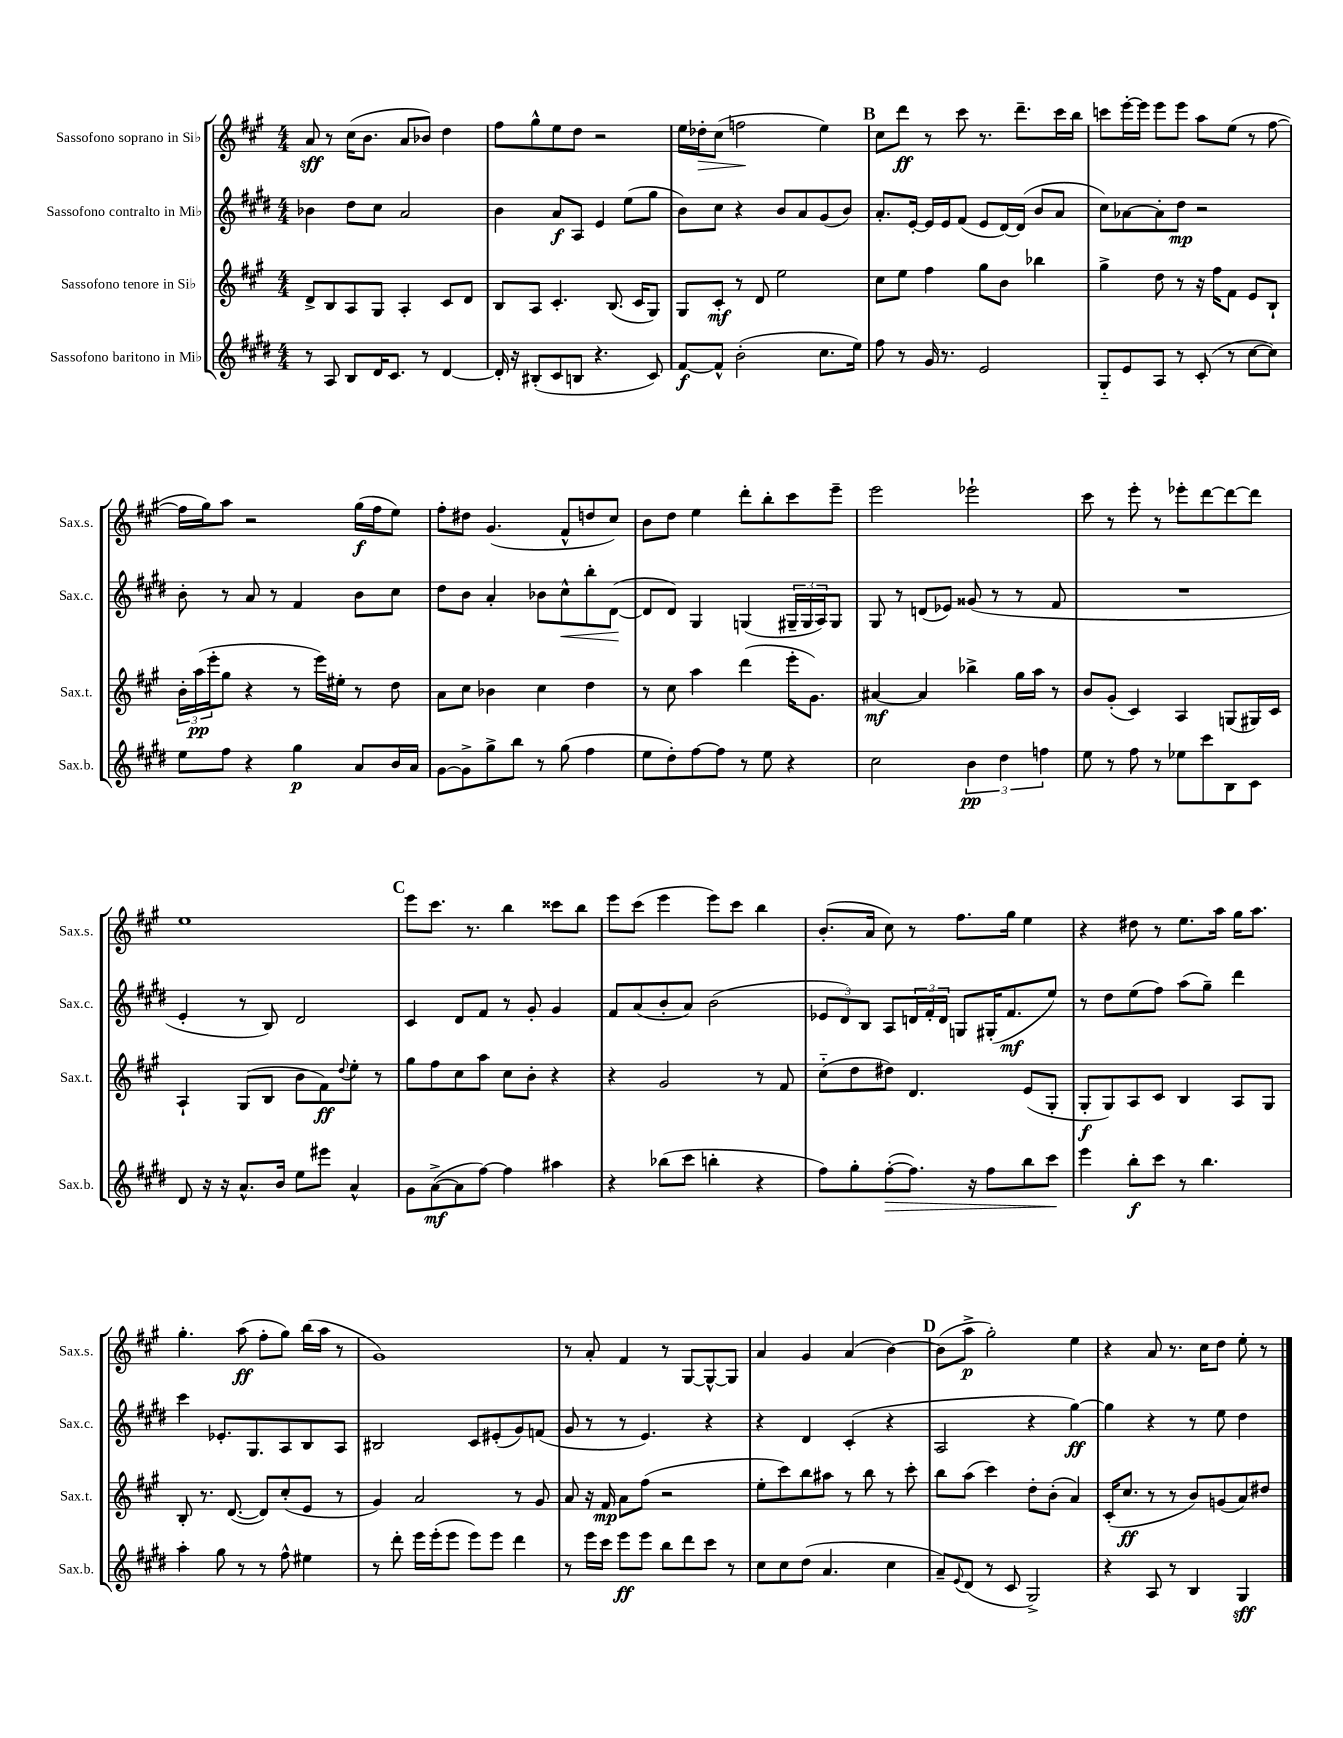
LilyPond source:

<<
\new StaffGroup <<
\new Staff = "s0" \with { instrumentName = "Sassofono soprano in Sib" shortInstrumentName = "Sax.s." } {
    \clef treble \key a \major \numericTimeSignature \time 4/4
    a'8\sff r8 cis''16( b'8. a'8 bes'8) d''4 |
    fis''8 gis''8-^ e''8 d''8 r2 |
    e''16 des''16-.\> cis''8( f''2\! e''4) |
    \mark \markup { \bold "B" } cis''8 d'''8\ff r8 cis'''8 r8. d'''8.-- cis'''16 b''16 |
    c'''8 e'''16~-. e'''16 e'''8 e'''8 a''8 e''8( r8 fis''8~ |
    fis''16 gis''16) a''8 r2 gis''16\f( fis''16 e''8) |
    fis''8-. dis''8 gis'4.( fis'8-^ d''8 cis''8) |
    b'8 d''8 e''4 d'''8-. b''8-. cis'''8 e'''8-- |
    e'''2 ees'''2-! |
    cis'''8 r8 e'''8-. r8 ees'''8-. d'''8~ d'''8~ d'''8 |
    e''1 |
    \mark \markup { \bold "C" } e'''8 cis'''8. r8. b''4 cisis'''8 b''8 |
    e'''8 cis'''8( e'''4 e'''8) cis'''8 b''4 |
    b'8.-.( a'16 cis''8) r8 fis''8. gis''16 e''4 |
    r4 dis''8 r8 e''8. a''16 gis''16 a''8. |
    gis''4.-. a''8\ff( fis''8-. gis''8) b''16( a''16 r8 |
    gis'1) |
    r8 a'8-. fis'4 r8 gis8~ gis8~-^ gis8 |
    a'4 gis'4 a'4( b'4~) |
    \mark \markup { \bold "D" } b'8( a''8->\p gis''2-.) e''4 |
    r4 a'8 r8. cis''16 d''8 e''8-. r8 \bar "|." |
}
\new Staff = "s1" \with { instrumentName = "Sassofono contralto in Mib" shortInstrumentName = "Sax.c." } {
    \clef treble \key e \major \numericTimeSignature \time 4/4
    bes'4 dis''8 cis''8 a'2 |
    b'4 a'8\f a8 e'4 e''8( gis''8 |
    b'8) cis''8 r4 b'8 a'8 gis'8( b'8) |
    \mark \markup { \bold "B" } a'8.-. e'16~-. e'16 e'16 fis'8( e'8 dis'16~) dis'16( b'8 a'8 |
    cis''8) aes'8~ aes'8-. dis''8\mp r2 |
    b'8-. r8 a'8 r8 fis'4 b'8 cis''8 |
    dis''8 b'8 a'4-. bes'8 cis''8-^\< b''8-. dis'8~\!( |
    dis'8 dis'8) gis4 g4( \tuplet 3/2 { gis16-- gis16 a16) } gis8 |
    gis8 r8 d'8( ees'8) gisis'8( r8 r8 fis'8 |
    R1 |
    e'4-. r8 b8) dis'2 |
    \mark \markup { \bold "C" } cis'4 dis'8 fis'8 r8 gis'8-. gis'4 |
    fis'8 a'8( b'8-. a'8) b'2( |
    \tuplet 3/2 { ees'8 dis'8) b8 } a8 \tuplet 3/2 { d'16 fis'16-. d'16 } g8 gis16-.( fis'8.\mf e''8) |
    r8 dis''8 e''8( fis''8) a''8( gis''8--) dis'''4 |
    cis'''4 ees'8.-. gis8. a8 b8 a8 |
    bis2 cis'8 eis'8-.( gis'8) f'8( |
    gis'8 r8 r8 e'4.) r4 |
    r4 dis'4 cis'4-.( r4 |
    \mark \markup { \bold "D" } a2 r4 gis''4~\ff) |
    gis''4 r4 r8 e''8 dis''4 \bar "|." |
}
\new Staff = "s2" \with { instrumentName = "Sassofono tenore in Sib" shortInstrumentName = "Sax.t." } {
    \clef treble \key a \major \numericTimeSignature \time 4/4
    d'8-> b8 a8 gis8 a4-. cis'8 d'8 |
    b8 a8 cis'4.-. b8.( cis'16 gis8) |
    gis8 cis'8-.\mf r8 d'8 e''2 |
    \mark \markup { \bold "B" } cis''8 e''8 fis''4 gis''8 b'8 bes''4 |
    gis''4-> d''8 r8 r16 fis''16 fis'8 e'8 b8-! |
    \tuplet 3/2 { b'16-. a''16\pp( e'''16-. } gis''8 r4 r8 e'''16) eis''16-. r8 d''8 |
    a'8 cis''8 bes'4 cis''4 d''4 |
    r8 cis''8 a''4 d'''4( e'''16-. gis'8.) |
    ais'4~\mf ais'4 bes''4-> gis''16 a''16 r8 |
    b'8 gis'8-.( cis'4) a4 g8( gis16) cis'16 |
    a4-! gis8( b8 b'8 fis'8\ff) \appoggiatura { d''8 } e''8-. r8 |
    \mark \markup { \bold "C" } gis''8 fis''8 cis''8 a''8 cis''8 b'8-. r4 |
    r4 gis'2 r8 fis'8 |
    cis''8-_( d''8 dis''8) d'4. e'8( gis8-. |
    gis8-.\f gis8) a8 cis'8 b4 a8 gis8 |
    b8-. r8. d'8.~( d'8) cis''8-.( e'8 r8 |
    gis'4) a'2 r8 gis'8 |
    a'8 r16 fis'16\mp a'8 fis''8( r2 |
    e''8-. cis'''8) b''8 ais''8 r8 b''8 r8 cis'''8-. |
    \mark \markup { \bold "D" } b''8 a''8( cis'''4) d''8-. b'8-.( a'4) |
    cis'16-.( cis''8.\ff r8 r8 b'8) g'8( a'8) dis''8 \bar "|." |
}
\new Staff = "s3" \with { instrumentName = "Sassofono baritono in Mib" shortInstrumentName = "Sax.b." } {
    \clef treble \key e \major \numericTimeSignature \time 4/4
    r8 a8 b8 dis'16 cis'8. r8 dis'4~ |
    dis'16-. r16 bis8-.( cis'8 b8 r4. cis'8) |
    fis'8~\f fis'8-^ b'2-.( cis''8. e''16) |
    \mark \markup { \bold "B" } fis''8 r8 gis'16 r8. e'2 |
    gis8-_ e'8 a8 r8 cis'8-.( r8 cis''8~ cis''8) |
    e''8 fis''8 r4 gis''4\p a'8 b'16 a'16 |
    gis'8~ gis'8-> gis''8-> b''8 r8 gis''8( fis''4 |
    e''8 dis''8-.) fis''8~ fis''8 r8 e''8 r4 |
    cis''2 \tuplet 3/2 { b'4\pp dis''4 f''4 } |
    e''8 r8 fis''8 r8 ees''8 cis'''8 b8 cis'8 |
    dis'8 r16 r16 a'8.-^ b'16 e''8 eis'''8 a'4-^ |
    \mark \markup { \bold "C" } gis'8 a'8~->\mf( a'8 fis''8~) fis''4 ais''4 |
    r4 bes''8( cis'''8 b''4-. r4 |
    fis''8) gis''8-. fis''8~-.\>( fis''8.) r16 fis''8 b''8 cis'''8\! |
    e'''4 b''8-.\f cis'''8 r8 b''4. |
    a''4-. gis''8 r8 r8 fis''8-^ eis''4 |
    r8 dis'''8-. e'''16 e'''16-.( e'''8 e'''8) e'''8 dis'''4 |
    r8 e'''16 cis'''16 e'''8\ff e'''8 b''8 dis'''8 cis'''8 r8 |
    cis''8 cis''8 dis''8( a'4. cis''4 |
    \mark \markup { \bold "D" } a'8--) \appoggiatura { e'8 } dis'8( r8 cis'8 gis2->) |
    r4 a8 r8 b4 gis4\sff \bar "|." |
}
>>
>>
\layout { \context { \Score \remove "Bar_number_engraver" } }
